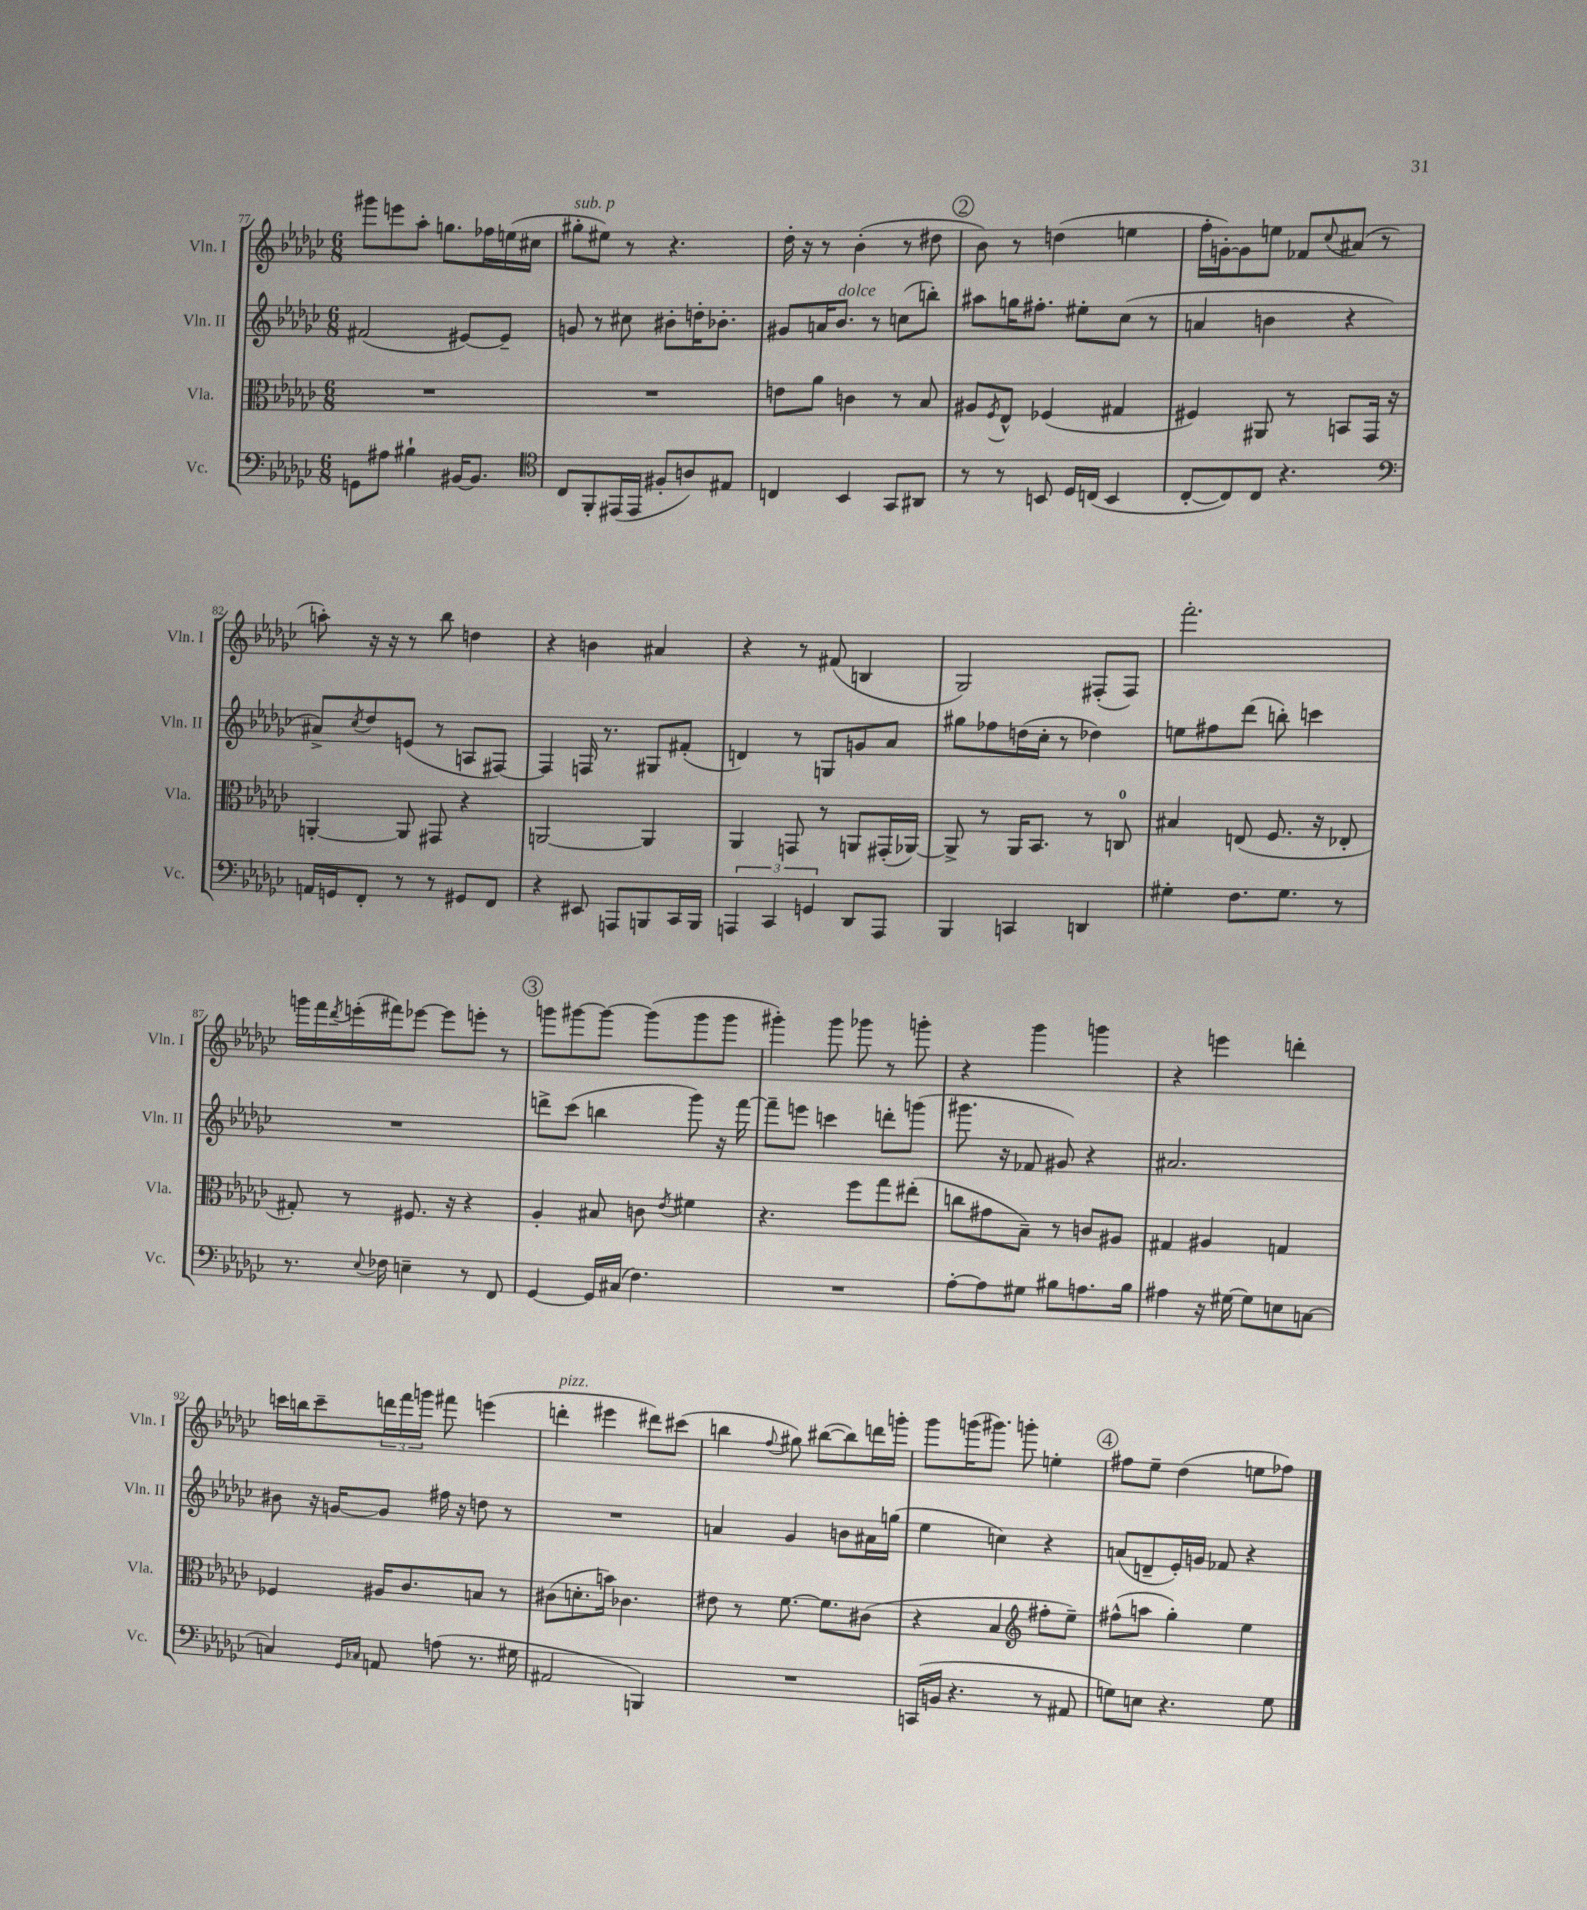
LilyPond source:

<<
\new StaffGroup <<
\new Staff = "s0" \with { instrumentName = "Vln. I" shortInstrumentName = "Vln. I" } {
    \clef treble \key ges \major \numericTimeSignature \time 6/8
    gis'''8 e'''8 aes''8-. g''8. fes''16 e''16( cis''16 |
    gis''8-.^\markup { \italic "sub. p" } eis''8) r8 r4. |
    des''16-. r16 r8 bes'4-.( r8 dis''8 |
    \mark \markup { \circle "2" } bes'8) r8 d''4( e''4 |
    f''16-. g'16~-.) g'8 e''8 fes'8 \appoggiatura { ces''8 } ais'8( r8 |
    a''8-.) r16 r16 r8 bes''8 d''4 |
    r4 b'4 ais'4 |
    r4 r8 fis'8( b4 |
    ges2) fis8-.( fis8) |
    f'''2.-. |
    g'''16 f'''16 \acciaccatura { des'''8 } e'''16-.( fis'''16) ees'''8~ ees'''8 e'''8-. r8 |
    \mark \markup { \circle "3" } g'''8 gis'''8~ gis'''8~ gis'''8( gis'''8 gis'''8 |
    gis'''4-.) gis'''8 ges'''8 r8 g'''8-. |
    r4 ges'''4 g'''4 |
    r4 e'''4 d'''4-. |
    c'''16 b''16 c'''8-- \tuplet 3/2 { d'''16 f'''16 g'''16 } fis'''8 e'''4( |
    d'''4-.^\markup { \italic "pizz." } eis'''4 dis'''8) cis'''8( |
    b''4 \appoggiatura { f''8 } gis''8) bis''8~( bis''8) d'''16 g'''16-. |
    ges'''8 g'''16( gis'''8.) g'''8-. e''4-. |
    \mark \markup { \circle "4" } fis''8 ees''8-- des''4( e''8 fes''8) \bar "|." |
}
\new Staff = "s1" \with { instrumentName = "Vln. II" shortInstrumentName = "Vln. II" } {
    \clef treble \key ges \major \numericTimeSignature \time 6/8
    fis'2( eis'8~) eis'8-- |
    g'8 r8 cis''8 bis'8-. d''16-. bes'8.-. |
    gis'8 a'16 bes'8.^\markup { \italic "dolce" } r8 c''8( b''8-.) |
    \mark \markup { \circle "2" } ais''8 g''16 fis''8.-. eis''8-. ces''8( r8 |
    a'4 b'4 r4 |
    ais'8->) \acciaccatura { ces''8 } des''8 e'8( r8 a8 fis8~) |
    fis4 f16 r8. gis8 fis'8-.( |
    d'4) r8 g8 g'8 aes'8 |
    gis''8 fes''8 d''16( ces''16-. r8 des''4) |
    e''8 fis''8 des'''8( b''8-.) c'''4 |
    R2. |
    \mark \markup { \circle "3" } d'''8-> ces'''8( b''4 ges'''8) r16 f'''16~ |
    f'''8-- e'''8 c'''4 d'''8-. g'''8( |
    gis'''8. r16 fes'8 gis'8) r4 |
    ais'2. |
    bis'8 r16 g'16~ g'8 fis''16 r16 d''8 r8 |
    R2. |
    a'4 ges'4 b'8 ais'16 g''16( |
    ees''4 c''4) r4 |
    \mark \markup { \circle "4" } a'8( d'8-- ees'16-.) g'16 fes'8 r4 \bar "|." |
}
\new Staff = "s2" \with { instrumentName = "Vla." shortInstrumentName = "Vla." } {
    \clef alto \key ges \major \numericTimeSignature \time 6/8
    R2. |
    R2. |
    e'8 aes'8 c'4 r8 bes8 |
    \mark \markup { \circle "2" } ais8 \acciaccatura { f8 } ees8-^ fes4( gis4 |
    fis4) ais,8 r8 b,8 ges,16 r16 |
    a,4~-. a,8 gis,8 r4 |
    a,2~ a,4 |
    aes,4 g,8 r8 a,8 gis,16-.( aes,16~) |
    aes,8-> r8 aes,16 bes,8. r8 c8-0 |
    bis4 e8( f8. r16 ees8-. |
    gis8-.) r8 fis8. r16 r4 |
    \mark \markup { \circle "3" } aes4-. bis8 c'8 \acciaccatura { ees'8 } fis'4 |
    r4. f''8 ges''8 eis''8-.( |
    c''8 gis'8 bes8--) r8 c'8 ais8 |
    gis4 ais4 g4 |
    fes4 ais16 ces'8. b8 r8 |
    cis'8( d'8.-. b'16) ces'4. |
    eis'8 r8 f'8.~ f'8. cis'8( |
    r4 bes4 \clef treble fis''8-. ees''8--) |
    \mark \markup { \circle "4" } fis''8-^( a''8 ges''4-.) ees''4 \bar "|." |
}
\new Staff = "s3" \with { instrumentName = "Vc." shortInstrumentName = "Vc." } {
    \clef bass \key ges \major \numericTimeSignature \time 6/8
    g,8 ais8 bis4-! bis,16~ bis,8. |
    \clef tenor ces8 f,8-. eis,16( eis,16 fis8-. a8) eis8 |
    c4 bes,4 ges,8 ais,8 |
    \mark \markup { \circle "2" } r8 r8 b,8 des16 c16( b,4 |
    ces8~-. ces8) ces8 r4. |
    \clef bass a,16 g,16 f,8-. r8 r8 gis,8 f,8 |
    r4 eis,8 a,,8 b,,8 ces,16 b,,16 |
    \tuplet 3/2 { a,,4 ces,4 g,4 } des,8 a,,8 |
    bes,,4 c,4 d,4 |
    gis4-. f8. gis8. r8 |
    r8. \appoggiatura { ees8 } fes16 e4-- r8 f,8 |
    \mark \markup { \circle "3" } ges,4~ ges,16 cis16( f4.) |
    R2. |
    aes8~-. aes8 gis8 bis8 a8. bis16 |
    ais4 r16 gis16~ gis8 e8 c8~ |
    c4 \grace { ges,16 ces16 } a,8 a8( r8. gis16 |
    ais,2 b,,4) |
    R2. |
    c,16( b,16 r4. r8 ais,8 |
    \mark \markup { \circle "4" } g8) e8 r4. g8 \bar "|." |
}
>>
>>
\layout { \context { \Score currentBarNumber = #77 } }
